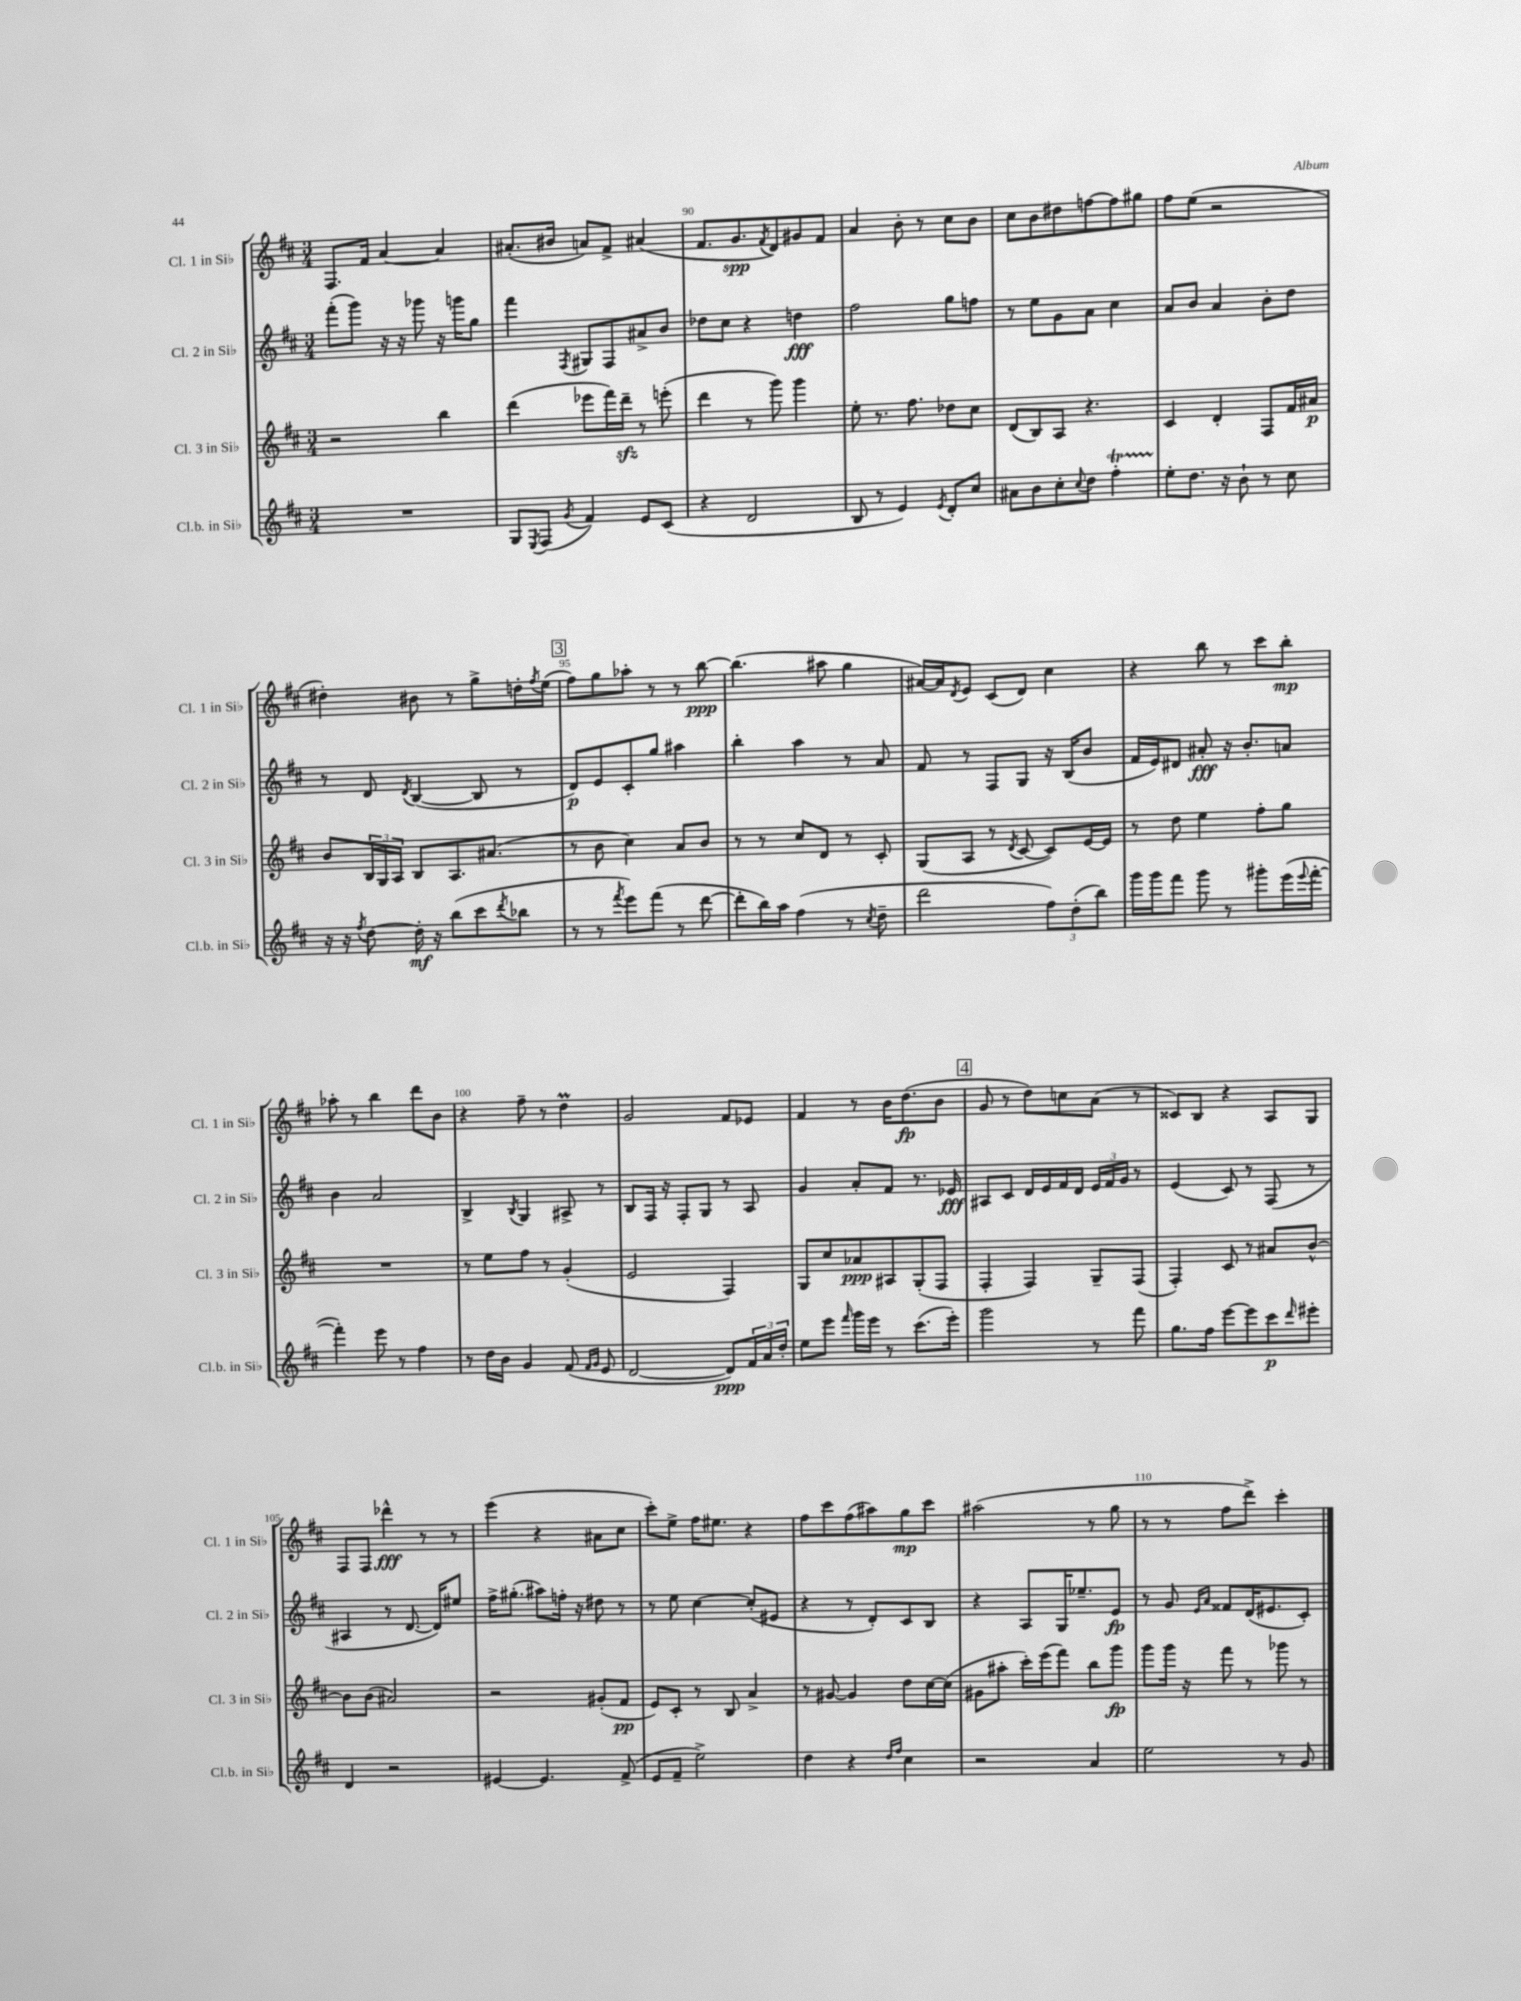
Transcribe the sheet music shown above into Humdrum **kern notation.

**kern	**kern	**kern	**kern
*staff4	*staff3	*staff2	*staff1
*clefG2	*clefG2	*clefG2	*clefG2
*k[f#c#]	*k[f#c#]	*k[f#c#]	*k[f#c#]
*M3/4	*M3/4	*M3/4	*M3/4
2.r	2r	(8fff#'\L	8.F#/L
.	.	8ggg\J)	.
.	.	.	16f#/Jk
.	.	16r	[4a/
.	.	16r	.
.	.	8ggg-\	.
.	4bb\	16r	4a/]
.	.	16ggg\LK	.
.	.	8gg\J	.
=	=	=	=
8G/L	(4ddd\	4fff#\	(8.a#'/L
8qE/	.	.	.
(8F#/J	.	.	.
.	.	.	16b#/Jk
8qg/	.	8qF#/	.
4f#/)	8eee-\L	8G#/L	8a/L)
.	16fff#\L)	8F#/	8f#^/J
.	16ddd~\JJ	.	.
8e/L	8r	8a#^/	(4a#/
(8c#/J	(8eee'\	8b/J	.
=	=	=	=
4r	4ddd\	8dd-\L	8.f#/L
.	.	8cc#\J	.
.	.	.	8.g/
2d/	8r	4r	.
.	.	.	8qf#/
.	8ggg\)	.	8d/)
.	4ggg\	4dd\	8g#/
.	.	.	8f#/J
=	=	=	=
8B/	8ee'\	2ff#\	4a/
8r	8.r	.	.
4e/)	.	.	8b'\
.	8.ff#\	.	.
.	.	.	8r
8qe/	.	.	.
8d'/L	8dd-\L	8gg\L	8cc#\L
8cc#/J	8cc#\J	8ff\J	8b\J
=	=	=	=
8a#\L	(8d/L	8r	8cc#\L
8b\	8B/)	8ee\L	8b\
8cc#'\	8A/J	8g\	8dd#\
8qqcc#/	.	.	.
8dd\J	4.r	8a\J	[8ff\
4ff#'\	.	4cc#\	8ff\]
.	.	.	8gg#\J
=	=	=	=
8ee'\L	4c#/	8a/L	8ff#\L
8.dd\J	.	8b/J	(8ee\J
.	4d'/	4a/	2r
16r	.	.	.
8b`\	.	.	.
8r	8F#/L	8b'\L	.
8cc#\	16f#/L	8dd\J	.
.	16a#/JJ	.	.
=	=	=	=
16r	8b/L	8r	4dd#'\)
16r	.	.	.
8qff#/	.	.	.
[8dd\	24B/L	8d/	.
.	24G/	.	.
.	24A/JJ	.	.
.	.	8qd/	.
16dd'\]	8B/L	([4B/	8b#\
16r	.	.	.
(8bb\L	8.A/	.	8r
8ccc#\	.	8B/]	8gg^\L
.	(8.a#/J	.	.
8qddd/	.	.	.
8bb-\J	.	8r	16dd'\L
.	.	.	8qff#/
.	.	.	(16ee\JJ
=	=	=	=
8r	8r	8d/L)	8ff#\L)
8r	8b\	8e/	8gg\
8qfff#/	.	.	.
8eee\L)	4cc#\)	8c#'/	8aa-'\J
(8fff#\J	.	8gg/J	8r
8r	8a/L	4aa#\	8r
[8ddd\	8b/J	.	[8bb\
=	=	=	=
8ddd'\]L	8r	4bb'\	(4.bb\]
16bb\L)	8r	.	.
16aa\JJ	.	.	.
(4ff#\	8cc#/L	4aa\	.
.	8d/J	.	8aa#\
8r	8r	8r	4gg\
8qcc#/	.	.	.
8dd~\	8c#'/	8a/	.
=	=	=	=
2ddd\	(8G/L	8f#/	[16a#/LL)
.	.	.	16a#/]J
.	.	.	8qd/
.	8A/J	8r	8e/J
.	8r	8F#/L	(8c#/L
.	8qd/	.	.
.	[8c#/	8G/J	8d/J)
12ff#\L)	8c#/]L)	16r	4cc#\
.	.	(16B/LK	.
(12dd'\	.	.	.
.	[16e/L	8b/J	.
12bb\J)	.	.	.
.	16e/]JJ	.	.
=	=	=	=
16ggg\LL	8r	16f#/LL	4r
16ggg\J	.	16e/J)	.
8fff#\J	8dd\	8d#/J	.
8ggg\	4ee\	8a#'/	8bb\
8r	.	16r	8r
.	.	8.b'/L	.
8ggg#'\L	8ff#'\L	.	8ccc#\L
(16eee\L	8gg\J	8a/J	8bb'\J
8qqeee/	.	.	.
[16fff#'\JJ	.	.	.
=	=	=	=
4fff#'\])	2.r	4b\	8aa-'\
.	.	.	8r
8eee\	.	2a/	4bb\
8r	.	.	.
4ff#\	.	.	8ddd\L
.	.	.	8b\J
=	=	=	=
8r	8r	4B^/	4r
16dd\LL	8ee\L	.	.
16b\JJ	.	.	.
.	.	8qB/	.
4g/	8ff#\J	4G/	8ff#~\
.	8r	.	8r
(8f#/	(4g'/	8A#^/	4dd\
16qqf#/LL	.	.	.
16qqg/JJ	.	.	.
8e/	.	8r	.
=	=	=	=
[2d/	2e/	8B/L	2g/
.	.	16F#/Jk	.
.	.	16r	.
.	.	8F#'/L	.
.	.	8G/J	.
8d/]L)	4F#/)	8r	8f#/L
24f#/L	.	8A/	8e-/J
24a/	.	.	.
24dd'/JJ	.	.	.
=	=	=	=
8ee\L	8G/L	4g/	4f#/
8eee\J	8cc#/	.	.
16qqfff#/	.	.	.
16ggg\LL	8a-/	8a'/L	8r
16eee\JJ	.	.	.
8r	8A#/	8f#/J	16b\LK
.	.	.	(8.dd\
(8.ccc#\L	(8G'/	8.r	.
.	8F#/J	.	8b\J
16eee'\Jk)	.	16e-/	.
=	=	=	=
2ggg\	4F#'/	8A#/L	8g/
.	.	8c#/J	8r
.	4F#/)	16d/LL	8dd\L)
.	.	16e/	.
.	.	16f#/	8cc\
.	.	16d/JJ	.
8r	8G~/L	24e/LL	(8a\J
.	.	24f#/	.
.	.	24g/JJ	.
8fff#\	(8F#/J	8r	8r
=	=	=	=
8.gg\L	4F#'/)	(4e/	8c##/L)
.	.	.	8B/J
16ff#\Jk	.	.	.
[8eee\L	8c#/	8c#/)	4r
8eee\]	8r	8r	.
8ccc#\	8a#/L	(8F#/	8A/L
16qqddd/	.	.	.
8eee#'\J	[8b^^/J	8r	8G/J
=	=	=	=
4d/	8b\]L	4A#/	8F#/L
.	(8b\J	.	8F#/J
2r	2a#/)	8r	4ddd-^^\
.	.	[8.d/	.
.	.	.	8r
.	.	16d/]LK)	.
.	.	8ee#/J	8r
=	=	=	=
[4e#/	2r	16ff#^\LK	(4eee\
.	.	(8.gg#'\J	.
4.e#/]	.	8aa#\L)	4r
.	.	16ff'\Jk	.
.	.	16r	.
.	(8g#'/L	8dd#\	8a#\L
(8f#^/	8f#/J	8r	8cc#\J
=	=	=	=
8e/L	8e/L)	8r	8ccc#'\L)
8f#~/J	8c#'/J	8ee\	8ee^\J
2ee^\)	8r	[4cc#\	16ff#\LK
.	.	.	8.ee#\J
.	8B/	.	.
.	4a^/	(8cc#'/]L	4r
.	.	8e#/J	.
=	=	=	=
4dd\	8r	4r	8ff#\L
.	[8g#/	.	8ccc#\
4r	4g#/]	8r	(8ff#\
.	.	8d'/L)	8aa#\)
16qqdd/LL	.	.	.
16qqff#/JJ	.	.	.
4cc#\	8dd\L	8c#/	8gg\
.	[16cc#\L	8B/J	8ccc#\J
.	(16cc#\]JJ	.	.
=	=	=	=
2r	8g#\L	4r	(2aa#\
.	8aa#'\J	.	.
.	16ccc#'\LL)	8A/L	.
.	(16eee\J	.	.
.	8fff#\J)	16G/K	.
.	.	8.ee-~/	.
4a/	8bb\L	.	8r
.	8ggg\J	8e/J	8gg\
=	=	=	=
2ee\	8ggg\L	8r	8r
.	16ggg\Jk	8g/	8r
.	16r	.	.
.	.	16qqe/LL	.
.	.	16qqa/JJ	.
.	8fff#\	8f##/L	8ff#\L
.	8r	(16d/K	8ddd^\J)
.	.	8.e#/	.
8r	8ggg-\	.	4ccc#'\
8g/	8r	8c#'/J)	.
==	==	==	==
*-	*-	*-	*-
